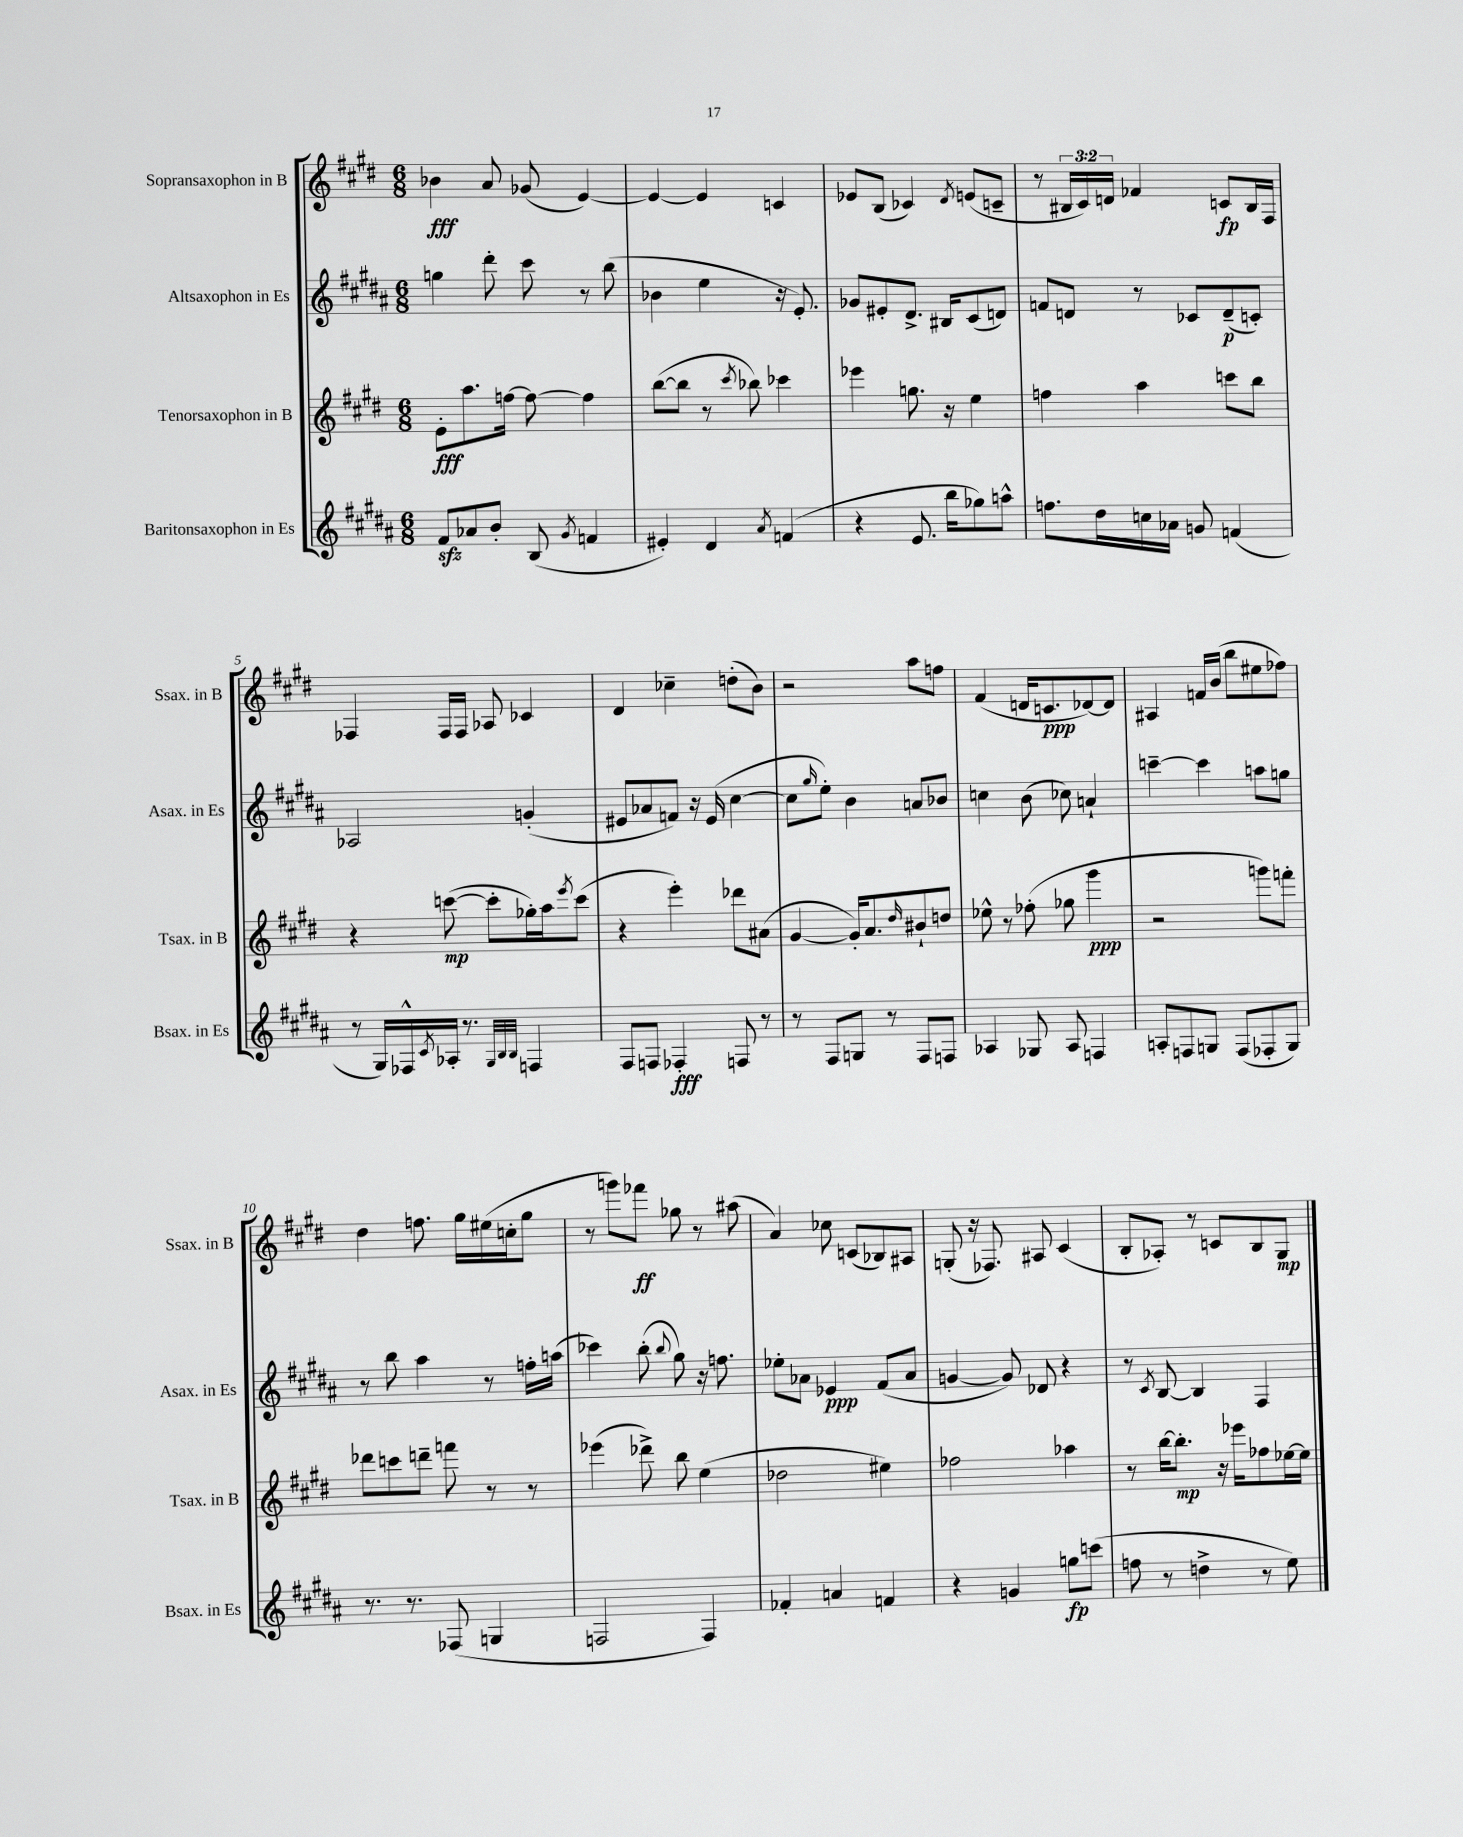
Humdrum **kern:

**kern	**kern	**kern	**kern
*staff4	*staff3	*staff2	*staff1
*clefG2	*clefG2	*clefG2	*clefG2
*k[f#c#g#d#a#]	*k[f#c#g#d#]	*k[f#c#g#d#a#]	*k[f#c#g#d#]
*M6/8	*M6/8	*M6/8	*M6/8
8f#	8e'	4gg	4b-
8a-	8.aa	.	.
8b'	.	8ddd#'	8a
.	[16ff	.	.
(8B	8ff_	8ccc#	(8g-
8qg#	.	.	.
4f	4ff]	8r	[4e)
.	.	(8bb	.
=	=	=	=
4e#')	([8bb	4b-	4e_
.	8bb]	.	.
4d#	8r	4ee	4e]
.	8qccc#	.	.
.	8bb-)	.	.
8qa#	.	.	.
(4f	4ccc-	16r	4c
.	.	8.e')	.
=	=	=	=
4r	4eee-	8g-	8e-
.	.	8e#'	(8B
8.e	8.gg	8.d#^	4c-)
16bb	16r	16B#	.
.	.	.	8qd#
8gg-)	4ee	(8c#	(8e
8aa^^	.	8d)	8c~
=	=	=	=
8.ff	4ff	8f	8r
.	.	8d	24B#
.	.	.	24c#)
16dd#	.	.	.
.	.	.	24d
16cc	4aa	8r	4f-
16a-	.	.	.
8g	.	8c-	.
(4f	8ccc	(8d~	8c
.	8bb	8c')	16B#
.	.	.	16F#
=	=	=	=
8r	4r	2A-	4F-
16G#)	.	.	.
16F-^^	.	.	.
8qc#	.	.	.
16A-'	([8ccc	.	16F-
8.r	.	.	16F-
.	8ccc']	.	8A-
32qqG#	.	.	.
32qqB	.	.	.
32qqB	.	.	.
4F	16gg-')	(4g'	4c-
.	16aa	.	.
.	8qeee	.	.
.	(8ccc	.	.
=	=	=	=
8F#	4r	8e#	4d#
8F	.	8a-	.
4F-'	4eee')	8f)	4cc-~
.	.	16r	.
.	.	(16e#	.
8F	8ddd-	[4cc#	(8dd'
8r	(8a#	.	8b)
=	=	=	=
8r	[4g#	8cc#]	2r
.	.	16qqgg#	.
8F#	.	8ee')	.
8G	16g#'])	4b	.
.	8.a	.	.
8r	.	.	.
.	16qqdd#	.	.
8F#	8b#`	8a	8aa
8F	8dd	8b-	8ff
=	=	=	=
4A-	8ee-^^	4cc	(4f#
.	8r	.	.
8G-	(8ff-'	(8b	16d
.	.	.	8.c
8A-	8gg-	8cc-)	.
4F	4ggg#	4a`	[8d-)
.	.	.	8d-]
=	=	=	=
8A'	2r	[4ccc~	4A#
8F	.	.	.
8G	.	4ccc]	16f
.	.	.	(16b
(8F	.	.	8bb
8F-'	8ggg)	8aa	8ee#
8G)	8fff'	8gg	8ff-)
=	=	=	=
8.r	8ddd-	8r	4dd#
.	8ccc	8bb	.
8.r	.	.	.
.	8ddd~	4aa#	8.ff
(8F-	8fff	.	.
.	.	.	16gg#
4G	8r	8r	(16ee#
.	.	.	16cc'
.	8r	16ff'	8gg#
.	.	(16aa	.
=	=	=	=
2F	(4eee-	4ccc-)	8r
.	.	.	8ggg)
.	8ddd-^)	(8bb'	8fff-
.	.	8qqbb	.
.	8bb	8gg#)	8gg-
4F)	(4ee	16r	8r
.	.	8.ff	.
.	.	.	(8aa#
=	=	=	=
4f-'	2dd-	8ee-'	4a)
.	.	8a-	.
4a	.	4e-	8cc-
.	.	.	(8c
4f	4ee#)	(8f#	8B-)
.	.	8a-	8A#
=	=	=	=
4r	2ff-	[4g	(8G'
.	.	.	16r
.	.	.	8.F-)
4g	.	8g])	.
.	.	8d-	8A#
8gg	4aa-	4r	(4c#
(8ccc	.	.	.
=	=	=	=
8ff	8r	8r	8B'
.	.	8qc#	.
8r	[16bb	[8B	8A-')
.	8.bb']	.	.
4dd^	.	4B]	8r
.	16r	.	8c
.	16eee-	.	.
8r	8ff-	4F#	8B
8ee)	[16ee-	.	8G#
.	16ee-]	.	.
==	==	==	==
*-	*-	*-	*-
